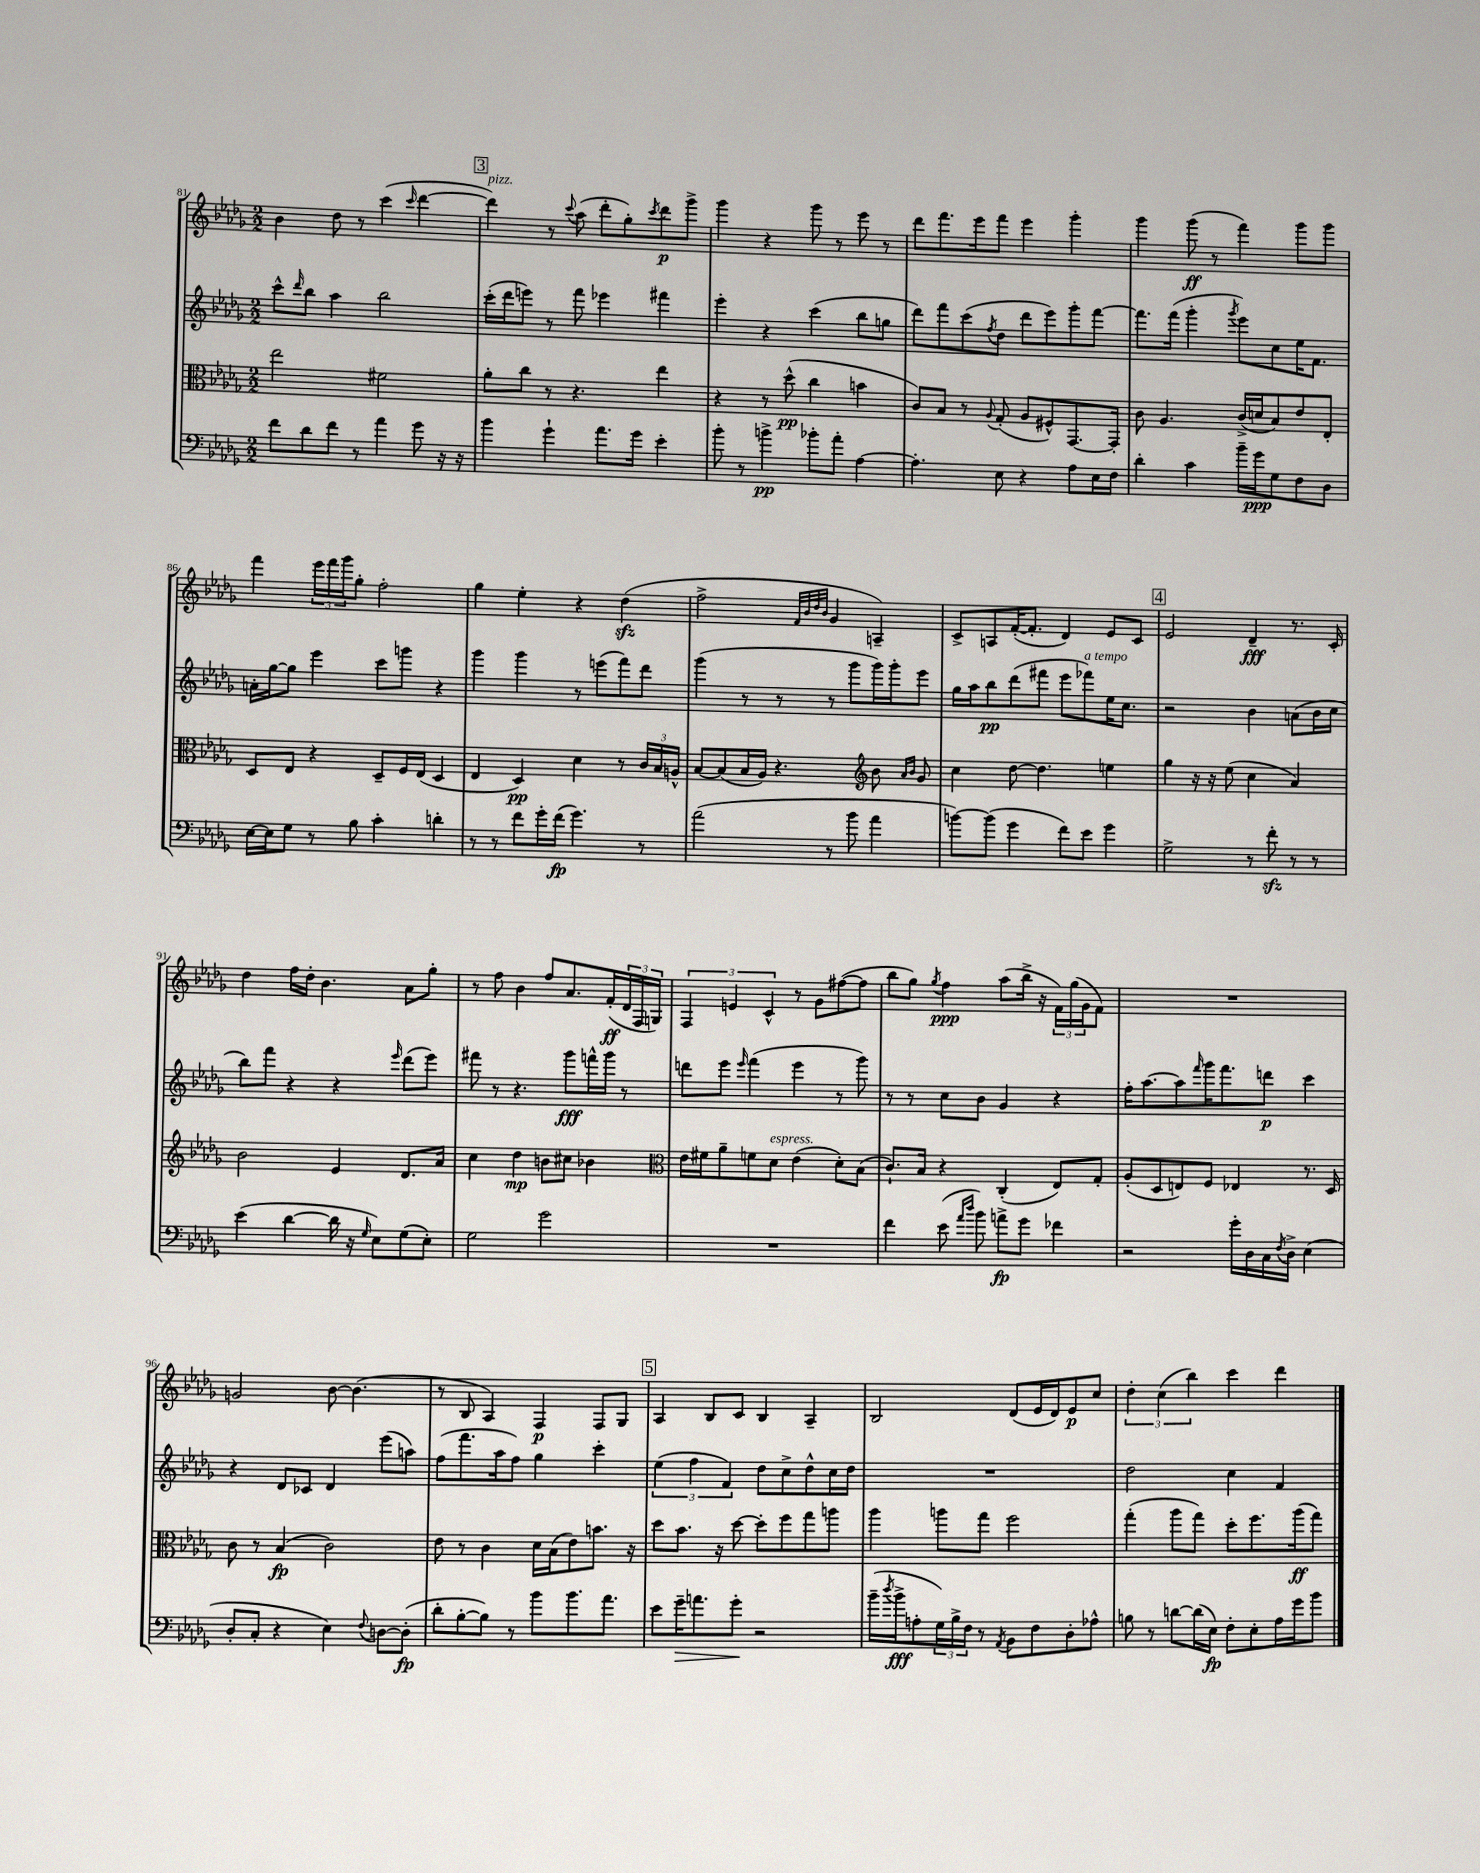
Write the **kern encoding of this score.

**kern	**kern	**kern	**kern
*staff4	*staff3	*staff2	*staff1
*clefF4	*clefC3	*clefG2	*clefG2
*k[b-e-a-d-g-]	*k[b-e-a-d-g-]	*k[b-e-a-d-g-]	*k[b-e-a-d-g-]
*M2/2	*M2/2	*M2/2	*M2/2
8f	2ee-	8ccc^^	4b-
.	.	16qqddd-	.
8d-	.	8bb-	.
8f	.	4aa-	8dd-
8r	.	.	8r
4a-	2f#	2bb-	(4ccc
.	.	.	16qqccc
8g-	.	.	[4ddd-
16r	.	.	.
16r	.	.	.
=	=	=	=
4b-	8a-'	(16ccc'	4ddd-])
.	.	16ddd-	.
.	8cc	8eee)	.
4g-`	8r	8r	8r
.	.	.	8qqccc
.	4.r	8fff	(8aa-
8.a-	.	4eee-	8ddd-'
.	.	.	8gg-')
16g-	.	.	.
.	.	.	8qccc
4e-'	4ee-	4fff#	8ddd-
.	.	.	8ggg-^
=	=	=	=
8b-'	4r	4eee-'	4ggg-
8r	.	.	.
4b^	8r	4r	4r
.	(8dd-^^	.	.
8b-'	4cc	(4ccc	8ggg-
8a-'	.	.	8r
[4A-	4b	8bb-	8eee-
.	.	8gg	8r
=	=	=	=
4.A-']	8c)	8ddd-)	8ddd-
.	8B-	8fff	8.fff
.	8r	(8ccc	.
.	.	.	16eee-
.	8qqA-	8qff	.
8E-	(8G-'	8dd-	8fff
4r	8A-	8ddd-	4eee-
.	8F#^^)	8eee-)	.
8A-	[8.GG-	8ggg-'	4ggg-'
16E-	.	[8fff	.
16F	16GG-']	.	.
=	=	=	=
4d-'	8c	8.fff]	4ggg-
.	4.A-	.	.
.	.	(16fff	.
4c	.	4ggg-'	(8ggg-
.	.	.	8r
.	.	8qggg-	.
16b-~	(16c^	8eee-)	4fff)
16g-	16d	.	.
8G-	8B-)	8cc	.
8F	8e-	16ee-	8ggg-
.	.	8.f	.
8D-	8E-'	.	8ggg-
=	=	=	=
[16E-	8D-	16a'	4fff
16E-]	.	[16gg-	.
8G-	8E-	8gg-]	.
8r	4r	4eee-	24eee-
.	.	.	24fff
.	.	.	24ggg-
8B-	.	.	8gg-'
4c'	8D-~	8ccc	2ff'
.	16F	8ggg	.
.	(16E-	.	.
4d'	4D-	4r	.
=	=	=	=
8r	4E-	4ggg-	4gg-
8r	.	.	.
8f	4D-)	4ggg-	4ee-'
16g-'	.	.	.
(16f	.	.	.
4.g-)	4d-	8r	4r
.	.	(8eee	.
.	8r	8fff)	(4dd-
8r	24c	8ddd-	.
.	24B-	.	.
.	24A^^	.	.
=	=	=	=
(2a-	[8B-	(4ggg-	2ff^
.	(8B-]	.	.
.	16B-	8r	.
.	16A-)	.	.
.	4.r	8r	.
.	.	.	32qqf
.	.	.	32qqb-
.	.	.	32qqdd-
.	.	.	32qqb-
8r	.	8r	4g-
8b-	.	8ggg-	.
*	*clefG2	*	*
4a-	8b-	16ggg-)	4A~)
.	.	16ggg-'	.
.	16qqa-	.	.
.	16qqb-	.	.
.	8g-	8eee-	.
=	=	=	=
[8b)	4cc	16gg-	8c^
.	.	16aa-	.
(8b]	.	8bb-	8A
4g-	[8dd-	(8ddd-	([16f'
.	.	.	8.f']
.	4.dd-]	8fff#	.
8f)	.	8eee-	4d-)
8e-	.	8fff-)	.
4g-	4ee	16ee-	8e-
.	.	8.cc	.
.	.	.	8c
=	=	=	=
2G-^	4gg-	2r	2e-
.	16r	.	.
.	16r	.	.
.	(8ee-	.	.
8r	4cc	4b-	4d-~
8f'	.	.	.
8r	4a-)	(8a	8.r
8r	.	16b-	.
.	.	16cc	16c'
=	=	=	=
(4e-	2b-	8bb-)	4dd-
.	.	8fff	.
[4d-	.	4r	16ff
.	.	.	16dd-'
.	.	.	4.b-
16d-]	4e-	4r	.
16r	.	.	.
16qqG-	.	.	.
8E-)	.	.	.
.	.	16qqeee-	.
(8G-	8.d-	(8ddd-	8a-
8E-')	.	8eee-)	8gg-'
.	16a-	.	.
=	=	=	=
2G-	4cc	8fff#	8r
.	.	8r	8ff
.	4dd-	4.r	4b-
2g-	8b	.	8ff
.	8cc#	8ggg-	8.a-
.	4b-	16fff^^	.
.	.	16ggg-	(16f'
.	.	8r	24d-
.	.	.	24F
.	.	.	24G)
=	=	=	=
*	*clefC3	*	*
1r	16e-	8ddd	6F
.	16f#	.	.
.	8a-~	8eee-	.
.	.	.	6e
.	.	16qqeee-	.
.	8f	(4fff	.
.	.	.	6c^^
.	8d-	.	.
.	(4e-	4eee-	8r
.	.	.	8g-
.	8d-')	8r	([8ff#
.	(8B-	8ggg-)	8ff#]
=	=	=	=
4f	8.c`)	8r	8bb-
.	.	8r	8gg-)
.	16B-	.	.
.	.	.	8qgg-
(8e-	4r	8cc	4ff
16qqa-	.	.	.
16qqdd-	.	.	.
8b-)	.	8b-	.
8a^	(4C'	4g-	(8aa-
8g-	.	.	16bb-^
.	.	.	16r
4f-	8E-)	4r	24f)
.	.	.	(24gg-
.	.	.	24g-
.	8G-'	.	8f)
=	=	=	=
2r	(8A-'	16ff'	1r
.	.	[8.aa-	.
.	8D-	.	.
.	8E)	8aa-]	.
.	.	16qqfff	.
.	8F	16ggg-	.
.	.	8.fff	.
16g-'	4E-	.	.
16D-	.	.	.
16C	.	8ddd	.
8qF	.	.	.
16D-^	.	.	.
(4E-	8.r	4ccc	.
.	16D-	.	.
=	=	=	=
8D-'	8c	4r	2g
8C'	8r	.	.
4r	(4B-	8d-	.
.	.	8c-	.
4E-)	2c)	4d-	[8b-
.	.	.	(4.b-]
8qqF	.	.	.
[8D	.	(8eee-	.
(8D']	.	8aa)	.
=	=	=	=
8d-'	8e-	(8ff	8r
[8B-'	8r	8.fff	8B-
8B-])	4c	.	4A-)
.	.	16aa-	.
8r	.	8ff)	.
8b-	16d-	4gg-	4F
.	(16B-	.	.
8.b-	8e-)	.	.
.	8.b	4ccc'	8F
8.a-	.	.	.
.	.	.	8G-
.	16r	.	.
=	=	=	=
8e-	8dd-	(6ee-	4A-
16g-~	8.b-	.	.
.	.	6ff	.
8.a	.	.	.
.	.	.	8B-
.	16r	.	.
.	.	6f)	.
8g-'	[8dd-	.	8c
2r	8dd-']	8dd-	4B-
.	8ff	8cc^	.
.	8gg-	8dd-^^	4A-~
.	8aa	16cc	.
.	.	16dd-	.
=	=	=	=
(16b-~	4aa-	1r	2B-
8qdd-	.	.	.
16b-^	.	.	.
8A'	.	.	.
24G-)	8aa	.	.
24B-^	.	.	.
24F	.	.	.
8r	8gg-	.	.
8qAA-	.	.	.
8BB-	2ff	.	(8d-
8F	.	.	16e-
.	.	.	16d-)
8D-'	.	.	8e-
8A-^^	.	.	8cc
=	=	=	=
8B	(4gg-'	2dd-	6dd-'
8r	.	.	.
.	.	.	(6cc
[8d	8aa-	.	.
.	.	.	6bb-)
(16d]	8gg-)	.	.
16E-)	.	.	.
8F'	8dd-'	4cc	4ccc
8E-'	8.ff	.	.
16A-	.	4f	4ddd-
16g-	(16aa-	.	.
8b-	8gg-)	.	.
==	==	==	==
*-	*-	*-	*-
